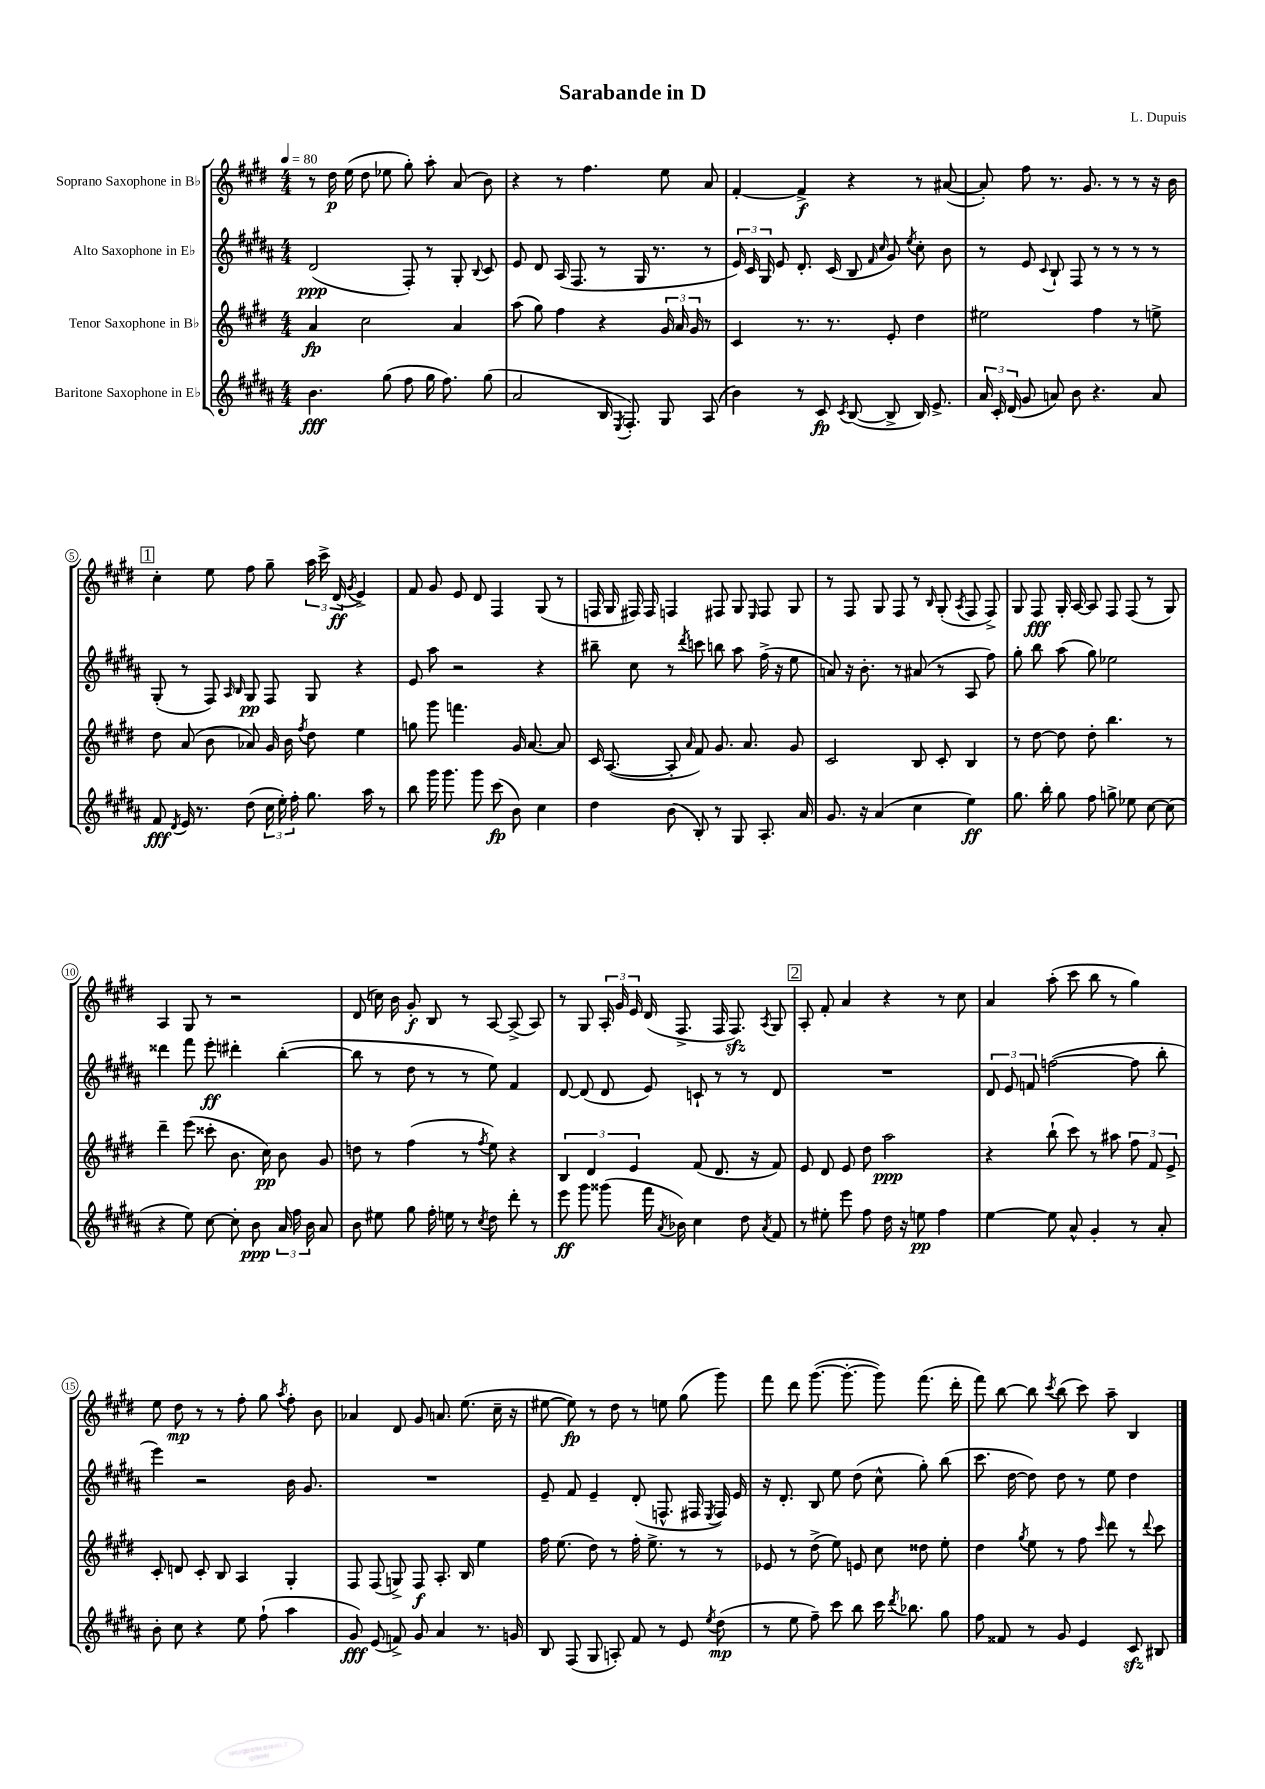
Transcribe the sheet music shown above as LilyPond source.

\header { title = "Sarabande in D" composer = "L. Dupuis" }
<<
\new StaffGroup <<
\new Staff = "s0" \with { instrumentName = "Soprano Saxophone in Bb" } {
    \clef treble \key e \major \numericTimeSignature \time 4/4 \tempo 4 = 80
    \autoBeamOff r8 dis''16\p e''16( dis''8 ees''8 gis''8-.) a''8-. a'8( b'8) |
    r4 r8 fis''4. e''8 a'8 |
    fis'4~-. fis'4->\f r4 r8 ais'8~( |
    ais'8-.) fis''8 r8. gis'8. r8 r8 r16 b'16 |
    \mark \markup { \box "1" } cis''4-. e''8 fis''8 gis''8-- \tuplet 3/2 { a''16 cis'''16-> dis'16\ff( } \acciaccatura { gis'8 } e'4->) |
    fis'8 gis'8 e'8 dis'8 fis4 gis8( r8 |
    f16 gis16 fis16) fis16 f4 fis8 gis8 \grace { e16 } fis8 gis8 |
    r8 fis8 gis8 fis8 r8 \grace { b16 } gis8-.( \acciaccatura { a8 } fis8 fis8->) |
    gis8 fis8\fff gis16-. a16~ a8 fis8 fis8( r8 gis8) |
    a4 gis8 r8 r2 |
    dis'8( c''16) b'16 gis'8-.\f b8 r8 a8~ a8->( a8) |
    r8 gis8 \tuplet 3/2 { a16-. gis'16 e'16 } dis'16( fis8.-> fis16 fis8.\sfz) \acciaccatura { a8 } gis8 |
    \mark \markup { \box "2" } a8-. fis'8-. a'4 r4 r8 cis''8 |
    a'4 a''8-.( cis'''8 b''8 r8 gis''4) |
    e''8 dis''8\mp r8 r8 fis''8-. gis''8 \acciaccatura { a''8 } fis''8-. b'8 |
    aes'4 dis'8 gis'8 a'8. e''8.( cis''16-- r16 |
    eis''8~ eis''8\fp) r8 dis''8 r8 e''8 gis''8( gis'''8) |
    fis'''8 dis'''8 gis'''8.~( gis'''8.~-. gis'''8) fis'''8.( dis'''16-. |
    fis'''8) b''8~ b''8 \acciaccatura { cis'''8 } b''8( cis'''8) a''8-- b4 \bar "|." |
}
\new Staff = "s1" \with { instrumentName = "Alto Saxophone in Eb" } {
    \clef treble \key b \major \numericTimeSignature \time 4/4
    \autoBeamOff dis'2\ppp( fis8-.) r8 gis8-. \appoggiatura { b8 } cis'8 |
    e'8 dis'8 ais16( fis8. r8 gis16 r8. r8 |
    \tuplet 3/2 { e'16) cis'16 gis16 } e'8 dis'8.-. cis'16( b8 \grace { fis'16 cis''16 } gis'8) \acciaccatura { e''8 } cis''8-. b'8 |
    r8 e'8 \appoggiatura { cis'8 } b8-! fis8 r8 r8 r8 r8 |
    \mark \markup { \box "1" } gis8-.( r8 fis8) \grace { ais16 b16 } gis8\pp fis8 gis8 r4 |
    e'8 ais''8 r2 r4 |
    bis''8-- cis''8 r8 \acciaccatura { dis'''8 } c'''8 b''8 ais''8 fis''16->( r16 e''8 |
    a'8) r16 b'8.-. r8 ais'8( r8 ais8 fis''8) |
    gis''8-. b''8 ais''8( gis''8) ees''2 |
    disis'''4 fis'''8 e'''8-.\ff dis'''4-. b''4~-.( |
    b''8 r8 dis''8 r8 r8 e''8) fis'4 |
    dis'8~ dis'8( dis'8 e'8) c'8-! r8 r8 dis'8 |
    \mark \markup { \box "2" } R1 |
    \tuplet 3/2 { dis'8 e'8 f'8 } f''2~( f''8 b''8-. |
    e'''4) r2 b'16 gis'8. |
    R1 |
    e'8-- fis'8 e'4-- dis'8-.( f8.-^ fis16 \acciaccatura { e8 } fis16) e'16 |
    r16 dis'8.-. b8 e''8 dis''8( cis''8-^ gis''8-.) b''8( |
    cis'''8. dis''16~ dis''8) dis''8 r8 e''8 dis''4 \bar "|." |
}
\new Staff = "s2" \with { instrumentName = "Tenor Saxophone in Bb" } {
    \clef treble \key e \major \numericTimeSignature \time 4/4
    \autoBeamOff a'4\fp cis''2 a'4 |
    a''8( gis''8) fis''4 r4 \tuplet 3/2 { gis'16 a'16 gis'16 } r8 |
    cis'4 r8. r8. e'8-. dis''4 |
    eis''2 fis''4 r8 e''8-> |
    \mark \markup { \box "1" } dis''8 a'8( b'8 aes'8) gis'16 b'16 \acciaccatura { fis''8 } dis''8 e''4 |
    g''8 gis'''8 f'''4. gis'16 a'8.~ a'8 |
    cis'16 a8.~( a8-. \grace { a'16 } fis'8) gis'8. a'8. gis'8 |
    cis'2 b8 cis'8-. b4 |
    r8 dis''8~ dis''8 dis''8-. b''4. r8 |
    dis'''4-- e'''8( cisis'''8-. b'8. cis''16\pp) b'8 gis'8 |
    d''8 r8 fis''4( r8 \acciaccatura { fis''8 } e''8) r4 |
    \tuplet 3/2 { b4 dis'4 e'4 } fis'8( dis'8. r16 fis'8) |
    \mark \markup { \box "2" } e'8 dis'8 e'8 dis''8 a''2\ppp |
    r4 b''8-!( cis'''8) r8 ais''8 \tuplet 3/2 { fis''8 fis'8 e'8-> } |
    cis'8-. d'8 cis'8-. b8 a4 gis4-. |
    fis8 fis8( g8->) fis8\f a8.-. b16 e''4 |
    fis''16 e''8.( dis''8) r8 fis''16-. e''8.-> r8 r8 |
    ees'8 r8 dis''8->( e''8) e'8 cis''8 disis''8 e''8-. |
    dis''4 \acciaccatura { gis''8 } e''8 r8 fis''8 \grace { cis'''16 } dis'''8 r8 \appoggiatura { dis'''8 } cis'''8 \bar "|." |
}
\new Staff = "s3" \with { instrumentName = "Baritone Saxophone in Eb" } {
    \clef treble \key b \major \numericTimeSignature \time 4/4
    \autoBeamOff b'4.\fff gis''8( fis''8 gis''16 fis''8.) gis''8( |
    ais'2 b16 \acciaccatura { e8 } fis8.-.) gis8 ais8( |
    b'4) r8 cis'8\fp \acciaccatura { cis'8 } b8~( b8-> b16) e'8.-> |
    \tuplet 3/2 { ais'16 cis'16-. dis'16( } gis'8 a'8) b'8 r4. a'8 |
    \mark \markup { \box "1" } fis'8\fff \acciaccatura { dis'8 } e'16 r8. dis''8( \tuplet 3/2 { cis''16 e''16-.) fis''16-. } gis''8. ais''16 r8 |
    b''8 gis'''16 gis'''8. gis'''8 cis'''8\fp( b'8) cis''4 |
    dis''4 b'8( b8-.) r8 gis8 ais8.-. ais'16 |
    gis'8. r16 ais'4( cis''4 e''4\ff) |
    gis''8. b''16-. gis''8 fis''8 g''8-> ees''8 cis''8~ cis''8( |
    r4 e''8) cis''8~ cis''8-. b'8\ppp \tuplet 3/2 { ais'16 fis''16 b'16 } ais'8 |
    b'8 eis''8 gis''8 fis''16-. e''16 r8 \acciaccatura { cis''8 } dis''8 dis'''8-. r8 |
    e'''8\ff gis'''8 gisis'''8( fis'''16 \acciaccatura { ais'8 } bes'16) cis''4 dis''8 \acciaccatura { ais'8 } fis'8 |
    \mark \markup { \box "2" } r8 eis''8-. e'''8 fis''8 dis''16 r16 e''8\pp fis''4 |
    e''4~ e''8 ais'8-^ gis'4-. r8 ais'8-. |
    b'8-. cis''8 r4 e''8 fis''8-!( ais''4 |
    gis'8\fff) e'8( f'8->) gis'8 ais'4 r8. g'16 |
    b8 fis8( gis8 a8-.) fis'8 r8 e'8 \acciaccatura { e''8 } dis''8\mp( |
    r8 e''8 fis''8--) cis'''8 b''8 cis'''16 \acciaccatura { dis'''8 } bes''8. gis''8 |
    fis''8 fisis'8 r8 gis'8 e'4 cis'8\sfz bis8 \bar "|." |
}
>>
>>
\layout { \context { \Score \override BarNumber.stencil = #(make-stencil-circler 0.1 0.3 ly:text-interface::print) } }
